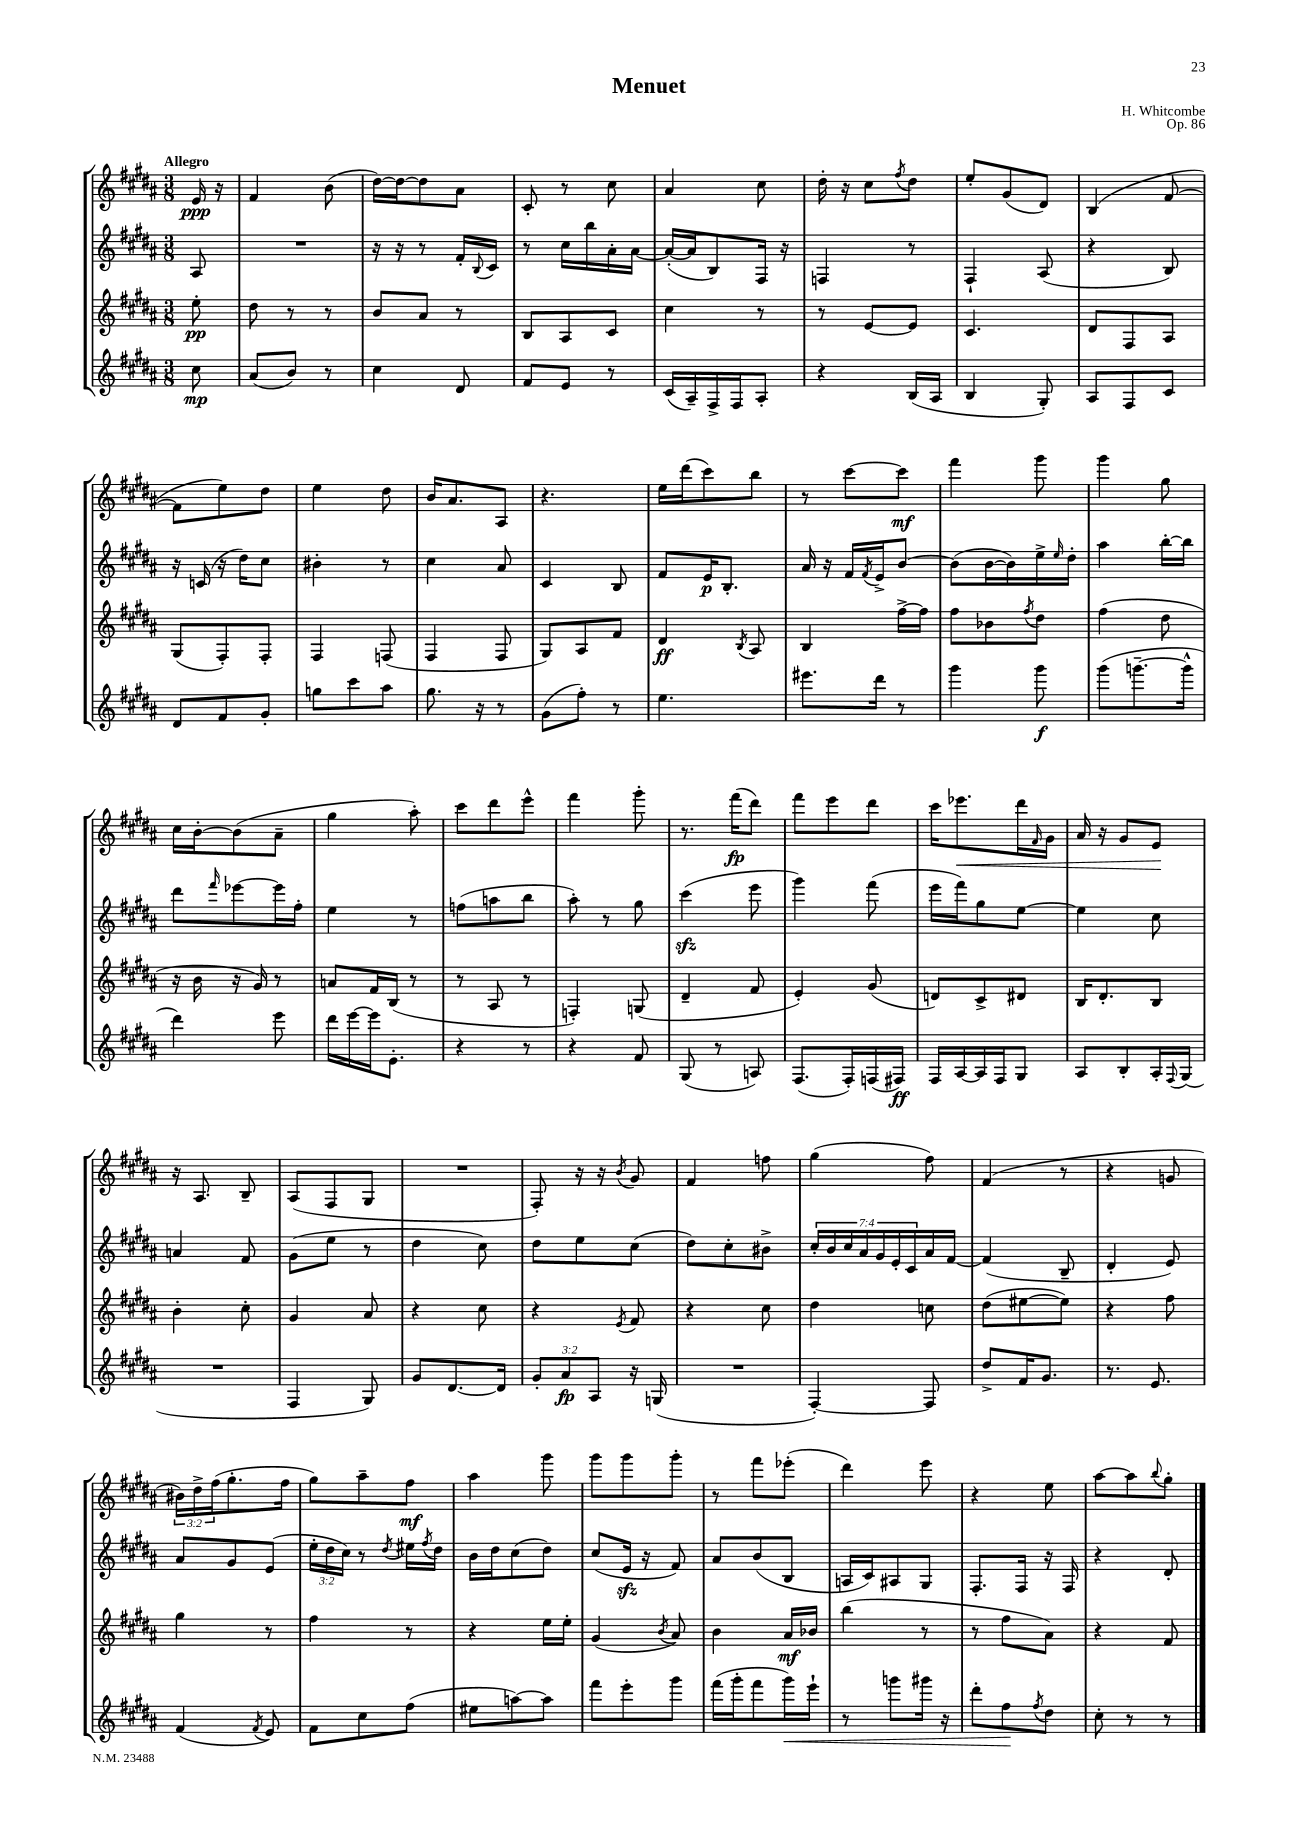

**kern	**dynam	**kern	**dynam	**kern	**dynam	**kern	**dynam
*part4	*part4	*part3	*part3	*part2	*part2	*part1	*part1
*staff4	*staff4	*staff3	*staff3	*staff2	*staff2	*staff1	*staff1
*clefG2	*	*clefG2	*	*clefG2	*	*clefG2	*
*k[f#c#g#d#a#]	*	*k[f#c#g#d#a#]	*	*k[f#c#g#d#a#]	*	*k[f#c#g#d#a#]	*
*M3/8	*	*M3/8	*	*M3/8	*	*M3/8	*
=	=	=	=	=	=	=	=
!	!	!	!	!	!	!LO:TX:a:B:t=Allegro	!
8cc#\	mp	8ee'\	pp	8A#/	.	16e/	ppp
.	.	.	.	.	.	16r	.
=1	=1	=1	=1	=1	=1	=1	=1
(8a#/L	.	8dd#\	.	4.r	.	4f#/	.
8b/J)	.	8r	.	.	.	.	.
8r	.	8r	.	.	.	(8b\	.
=2	=2	=2	=2	=2	=2	=2	=2
4cc#\	.	8b/L	.	16r	.	[16dd#\LL)	.
.	.	.	.	16r	.	16dd#\J_	.
.	.	8a#/J	.	8r	.	8dd#\]	.
8d#/	.	8r	.	16f#'/LL	.	8a#\J	.
.	.	.	.	8qqB/	.	.	.
.	.	.	.	16c#/JJ	.	.	.
=3	=3	=3	=3	=3	=3	=3	=3
8f#/L	.	8B/L	.	8r	.	8c#'/	.
8e/J	.	8A#/	.	16cc#\LL	.	8r	.
.	.	.	.	16bb\	.	.	.
8r	.	8c#/J	.	16a#'\	.	8cc#\	.
.	.	.	.	[16a#\JJ	.	.	.
=4	=4	=4	=4	=4	=4	=4	=4
(16c#/LL	.	4cc#\	.	(16a#'/LL_	.	4a#/	.
16A#~/)	.	.	.	16a#/J]	.	.	.
16F#^/	.	.	.	8B/)	.	.	.
16F#/J	.	.	.	.	.	.	.
8A#'/J	.	8r	.	16F#/Jk	.	8cc#\	.
.	.	.	.	16r	.	.	.
=5	=5	=5	=5	=5	=5	=5	=5
4r	.	8r	.	4Fn/	.	16dd#'\	.
.	.	.	.	.	.	16r	.
.	.	[8e/L	.	.	.	8cc#\L	.
.	.	.	.	.	.	8qff#/	.
(16B/LL	.	8e/J]	.	8r	.	8dd#\J	.
16A#/JJ	.	.	.	.	.	.	.
=6	=6	=6	=6	=6	=6	=6	=6
4B/	.	4.c#/	.	4F#`/	.	8ee'/L	.
.	.	.	.	.	.	(8g#/	.
8G#'/)	.	.	.	(8A#/	.	8d#/J)	.
=7	=7	=7	=7	=7	=7	=7	=7
8A#/L	.	8d#/L	.	4r	.	(4B/	.
8F#/	.	8F#/	.	.	.	.	.
8c#/J	.	8A#/J	.	8B/)	.	[8f#/	.
!!LO:LB:g=z
=8	=8	=8	=8	=8	=8	=8	=8
8d#/L	.	(8G#/L	.	16r	.	8f#\L]	.
.	.	.	.	(16cn/	.	.	.
8f#/	.	8F#'/)	.	16r	.	8ee\)	.
.	.	.	.	16dd#\KL)	.	.	.
8g#'/J	.	8F#'/J	.	8cc#\J	.	8dd#\J	.
=9	=9	=9	=9	=9	=9	=9	=9
8ggn\L	.	4F#/	.	4b#X'\	.	4ee\	.
8ccc#\	.	.	.	.	.	.	.
8aa#\J	.	(8Fn/	.	8r	.	8dd#\	.
=10	=10	=10	=10	=10	=10	=10	=10
8.gg#\	.	4F#/	.	4cc#\	.	16b/KL	.
.	.	.	.	.	.	8.a#/	.
16r	.	.	.	.	.	.	.
8r	.	8F#/	.	8a#/	.	8A#/J	.
=11	=11	=11	=11	=11	=11	=11	=11
(8g#\L	.	8G#/L)	.	4c#/	.	4.r	.
8ff#'\J)	.	8A#/	.	.	.	.	.
8r	.	8f#/J	.	8B/	.	.	.
=12	=12	=12	=12	=12	=12	=12	=12
4.ee\	.	4d#/	ff	8f#/L	.	16ee\LL	.
.	.	.	.	.	.	(16ddd#\J	.
.	.	.	.	16e/K	p	8ccc#\)	.
.	.	.	.	8.B'/J	.	.	.
.	.	8qB/	.	.	.	.	.
.	.	8A#/	.	.	.	8bb\J	.
=13	=13	=13	=13	=13	=13	=13	=13
8.eee#X\L	.	4B/	.	16a#/	.	8r	.
.	.	.	.	16r	.	.	.
.	.	.	.	16f#/LL	.	[8ccc#\L	.
.	.	.	.	8qf#/	.	.	.
16ddd#\Jk	.	.	.	16e^/J	.	.	.
8r	.	[16ff#^\LL	.	[8b/J	.	8ccc#\J]	mf
.	.	16ff#\JJ]	.	.	.	.	.
=14	=14	=14	=14	=14	=14	=14	=14
4ggg#\	.	8ff#\L	.	(8b\L]	.	4fff#\	.
.	.	8b-X\	.	[16b\L	.	.	.
.	.	.	.	16b\])	.	.	.
.	.	8qff#/	.	.	.	.	.
8ggg#\	f	8dd#\J	.	16ee^\	.	8ggg#\	.
.	.	.	.	16qqee/	.	.	.
.	.	.	.	16dd#'\JJ	.	.	.
=15	=15	=15	=15	=15	=15	=15	=15
(8ggg#\L	.	(4ff#\	.	4aa#\	.	4ggg#\	.
[8.gggn~\	.	.	.	.	.	.	.
.	.	8dd#\	.	[16bb'\LL	.	8gg#\	.
16ggg^^\Jk]	.	.	.	16bb\JJ]	.	.	.
!!LO:LB:g=z
=16	=16	=16	=16	=16	=16	=16	=16
4ddd#\)	.	16r	.	8ddd#\L	.	16cc#\LL	.
.	.	16b\	.	.	.	[16b'\J	.
.	.	.	.	16qqfff#/	.	.	.
.	.	16r	.	[8eee-X\	.	(8b\]	.
.	.	16g#/)	.	.	.	.	.
8eee\	.	8r	.	16eee-\L]	.	8a#~\J	.
.	.	.	.	16ff#'\JJ	.	.	.
=17	=17	=17	=17	=17	=17	=17	=17
16ddd#\LL	.	8an/L	.	4ee\	.	4gg#\	.
[16eee\	.	.	.	.	.	.	.
16eee\J]	.	16f#/L	.	.	.	.	.
8.e'\J	.	(16B/JJ	.	.	.	.	.
.	.	8r	.	8r	.	8aa#'\)	.
=18	=18	=18	=18	=18	=18	=18	=18
4r	.	8r	.	(8ffn\L	.	8ccc#\L	.
.	.	8A#/	.	8aan\	.	8ddd#\	.
8r	.	8r	.	8bb\J	.	8eee^^\J	.
=19	=19	=19	=19	=19	=19	=19	=19
4r	.	4Fn'/)	.	8aa#'\)	.	4fff#\	.
.	.	.	.	8r	.	.	.
8f#/	.	(8Gn/	.	8gg#\	.	8ggg#'\	.
=20	=20	=20	=20	=20	=20	=20	=20
(8G#/	.	4d#~/	.	(4ccc#zz\	.	8.r	.
8r	.	.	.	.	.	.	.
.	.	.	.	.	.	(16fff#\KL	fp
8An/)	.	8f#/	.	8eee\	.	8ddd#\J)	.
=21	=21	=21	=21	=21	=21	=21	=21
(8.F#/L	.	4e'/)	.	4ggg#\)	.	8fff#\L	.
.	.	.	.	.	.	8eee\	.
16F#'/L)	.	.	.	.	.	.	.
(16Fn/	.	(8g#/	.	(8fff#\	.	8ddd#\J	.
16F#X/JJ)	ff	.	.	.	.	.	.
=22	=22	=22	=22	=22	=22	=22	=22
16F#/LL	.	8dn/L)	.	16eee\LL	.	16ccc#\KL	.
!	!	!	!	!	!	!	!LO:HP:b
[16A#/	.	.	.	16fff#\J)	.	8.eee-X\	<
16A#/]	.	8c#^/	.	8gg#\	.	.	.
16F#/J	.	.	.	.	.	.	.
8G#/J	.	8d#X/J	.	[8ee\J	.	16ddd#\L	.
.	.	.	.	.	.	16qqf#/	.
.	.	.	.	.	.	16g#\JJ	.
=23	=23	=23	=23	=23	=23	=23	=23
8A#/L	.	16B/KL	.	4ee\]	.	16a#/	.
.	.	8.d#'/	.	.	.	16r	.
8B'/	.	.	.	.	.	8g#/L	.
16A#'/L	.	8B/J	.	8cc#\	.	8e/J	.
8qqF#/	.	.	.	.	.	.	.
(16G#/JJ	.	.	.	.	.	.	.
.	.	.	.	.	.	.	[
!!LO:LB:g=z
=24	=24	=24	=24	=24	=24	=24	=24
4.r	.	4b'\	.	4an/	.	16r	.
.	.	.	.	.	.	8.A#/	.
.	.	8cc#'\	.	8f#/	.	8B~/	.
=25	=25	=25	=25	=25	=25	=25	=25
4F#/	.	4g#/	.	(8g#\L	.	(8A#/L	.
.	.	.	.	8ee\J	.	8F#/	.
8G#/)	.	8a#/	.	8r	.	8G#/J	.
=26	=26	=26	=26	=26	=26	=26	=26
8g#/L	.	4r	.	4dd#\	.	4.r	.
[8.d#/	.	.	.	.	.	.	.
.	.	8cc#\	.	8cc#\)	.	.	.
16d#/Jk]	.	.	.	.	.	.	.
=27	=27	=27	=27	=27	=27	=27	=27
12g#'/L	.	4r	.	8dd#\L	.	8F#'/)	.
12a#/	fp	.	.	.	.	.	.
.	.	.	.	8ee\	.	16r	.
12A#/J	.	.	.	.	.	.	.
.	.	.	.	.	.	16r	.
.	.	8qe/	.	.	.	8qb/	.
16r	.	8f#/	.	(8cc#\J	.	8g#/	.
(16Gn/	.	.	.	.	.	.	.
=28	=28	=28	=28	=28	=28	=28	=28
4.r	.	4r	.	8dd#\L)	.	4f#/	.
.	.	.	.	8cc#'\	.	.	.
.	.	8cc#\	.	8b#X^\J	.	8ffn\	.
=29	=29	=29	=29	=29	=29	=29	=29
[4F#'/)	.	4dd#\	.	28cc#'/LL	.	(4gg#\	.
.	.	.	.	28b/	.	.	.
.	.	.	.	28cc#/	.	.	.
.	.	.	.	28a#/	.	.	.
.	.	.	.	28g#/	.	.	.
.	.	.	.	28e'/	.	.	.
.	.	.	.	28c#/	.	.	.
8F#/]	.	8ccn\	.	16a#/	.	8ff#\)	.
.	.	.	.	[16f#/JJ	.	.	.
=30	=30	=30	=30	=30	=30	=30	=30
8dd#^/L	.	(8dd#\L	.	(4f#/]	.	(4f#/	.
16f#/K	.	[8ee#X\	.	.	.	.	.
8.g#/J	.	.	.	.	.	.	.
.	.	8ee#\J])	.	8B~/	.	8r	.
=31	=31	=31	=31	=31	=31	=31	=31
8.r	.	4r	.	4d#'/	.	4r	.
8.e/	.	.	.	.	.	.	.
.	.	8ff#\	.	8e/)	.	8gn/	.
!!LO:LB:g=z
=32	=32	=32	=32	=32	=32	=32	=32
(4f#/	.	4gg#\	.	8a#/L	.	24b#X\LL)	.
.	.	.	.	.	.	24dd#^\	.
.	.	.	.	.	.	(24ff#\J	.
.	.	.	.	8g#/	.	8.gg#'\	.
8qf#/	.	.	.	.	.	.	.
8e/)	.	8r	.	(8e/J	.	.	.
.	.	.	.	.	.	16ff#\Jk	.
=33	=33	=33	=33	=33	=33	=33	=33
8f#\L	.	4ff#\	.	24ee'\LL	.	8gg#\L)	.
.	.	.	.	24dd#\	.	.	.
.	.	.	.	24cc#\JJ)	.	.	.
8cc#\	.	.	.	8r	.	8aa#~\	.
.	.	.	.	8qdd#/	.	.	.
(8ff#\J	.	8r	.	16ee#X\LL	.	8ff#\J	mf
.	.	.	.	8qff#/	.	.	.
.	.	.	.	16dd#\JJ	.	.	.
=34	=34	=34	=34	=34	=34	=34	=34
8ee#X\L	.	4r	.	16b\LL	.	4aa#\	.
.	.	.	.	16dd#\J	.	.	.
[8aan\)	.	.	.	(8cc#\	.	.	.
8aa\J]	.	16ee\LL	.	8dd#\J)	.	8ggg#\	.
.	.	16ee'\JJ	.	.	.	.	.
=35	=35	=35	=35	=35	=35	=35	=35
8fff#\L	.	(4g#/	.	(8cc#/L	.	8ggg#\L	.
8eee'\	.	.	.	16ezz/Jk	.	8ggg#\	.
.	.	.	.	16r	.	.	.
.	.	8qb/	.	.	.	.	.
8ggg#\J	.	8a#/)	.	8f#/)	.	8ggg#'\J	.
=36	=36	=36	=36	=36	=36	=36	=36
(16fff#\LL	.	4b\	.	8a#/L	.	8r	.
16ggg#'\J	.	.	.	.	.	.	.
8fff#\	.	.	.	(8b/	.	8fff#\L	.
!	!LO:HP:b	!	!	!	!	!	!
16ggg#\L)	<	16a#/LL	mf	8B/J	.	(8eee-X'\J	.
16eee`\JJ	.	16b-X/JJ	.	.	.	.	.
=37	=37	=37	=37	=37	=37	=37	=37
8r	.	(4bb\	.	16An/LL	.	4ddd#\)	.
.	.	.	.	16c#/J)	.	.	.
8gggn\L	.	.	.	8A#X/	.	.	.
16ggg#X\Jk	.	8r	.	8G#/J	.	8eee\	.
16r	.	.	.	.	.	.	.
=38	=38	=38	=38	=38	=38	=38	=38
8ddd#'\L	.	8r	.	8.F#'/L	.	4r	.
8ff#\	.	8ff#\L	.	.	.	.	.
.	.	.	.	16F#/Jk	.	.	.
8qff#/	.	.	.	.	.	.	.
8dd#\J	[	8a#\J)	.	16r	.	8ee\	.
.	.	.	.	16F#/	.	.	.
=39	=39	=39	=39	=39	=39	=39	=39
8cc#'\	.	4r	.	4r	.	[8aa#\L	.
8r	.	.	.	.	.	8aa#\]	.
.	.	.	.	.	.	8qqbb/	.
8r	.	8f#/	.	8d#'/	.	8gg#'\J	.
==	==	==	==	==	==	==	==
*-	*-	*-	*-	*-	*-	*-	*-
